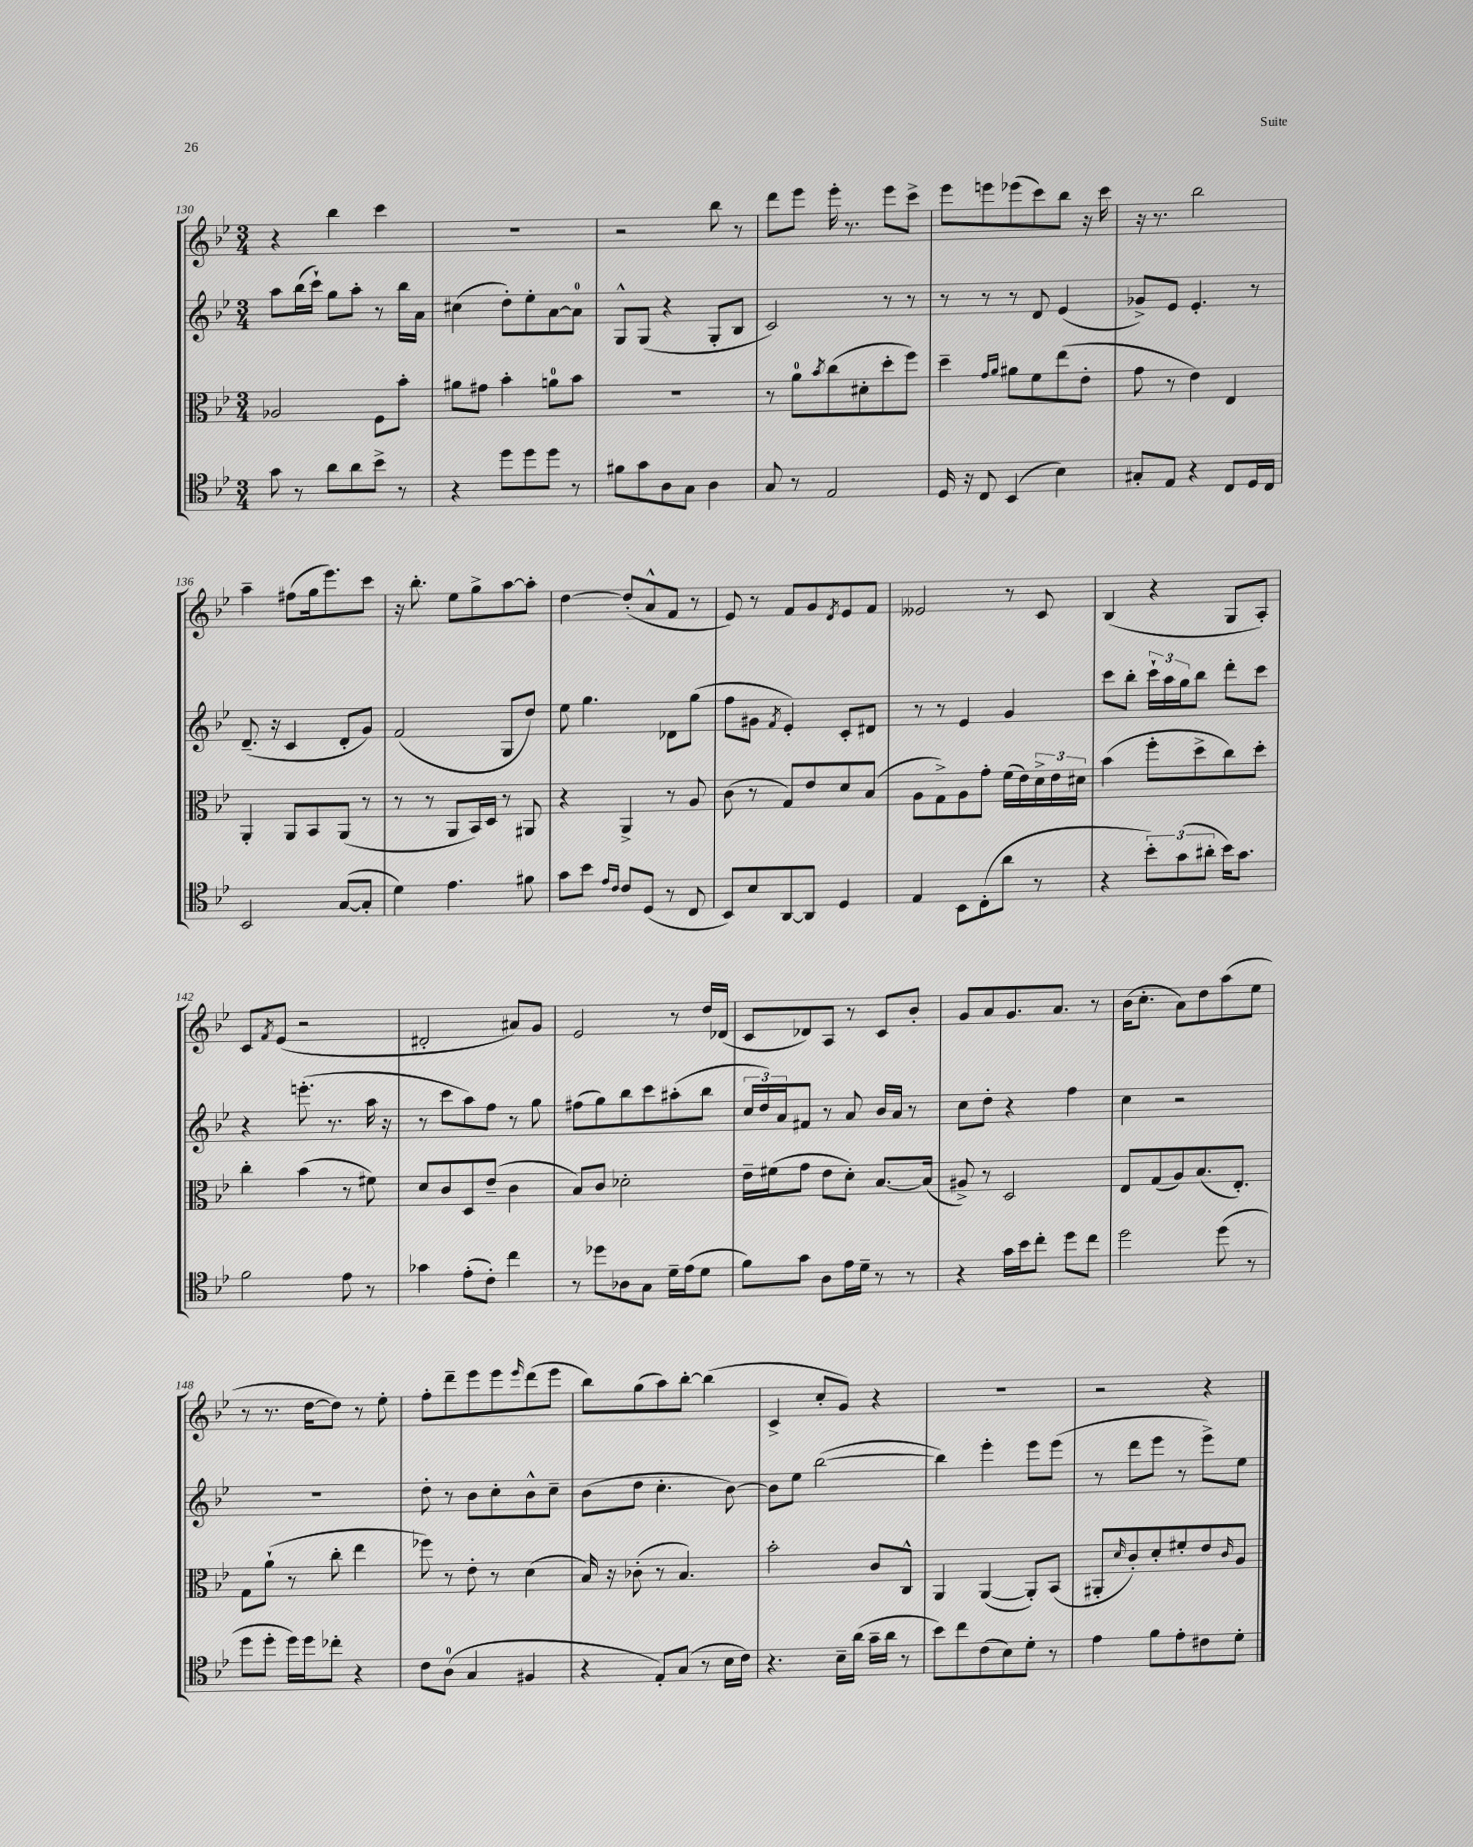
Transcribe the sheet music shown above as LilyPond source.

<<
\new StaffGroup <<
\new Staff = "s0" {
    \clef treble \key bes \major \numericTimeSignature \time 3/4
    r4 bes''4 c'''4 |
    R2. |
    r2 bes''8 r8 |
    d'''8 ees'''8 ees'''16-. r8. ees'''8 c'''8-> |
    ees'''8 e'''8 ees'''8( c'''8) bes''8 r16 c'''16 |
    r16 r8. bes''2 |
    a''4-- fis''8( g''16 ees'''8.) c'''8 |
    r16 bes''8.-. ees''8 g''8-> a''8~ a''8-. |
    d''4~ d''8-.( a'8-^ f'8 r8 |
    ees'8) r8 f'8 g'8 \acciaccatura { d'8 } ees'8 f'8 |
    eeses'2 r8 c'8 |
    bes4( r4 g8 a8-.) |
    c'8 \acciaccatura { f'8 } ees'8( r2 |
    dis'2-. ais'8) g'8 |
    ees'2 r8 d''16 des'16( |
    c'8 des'8) a8 r8 c'8 bes'8-. |
    g'8 a'8 g'8. a'8. r8 |
    bes'16( c''8.-. a'8) d''8 a''8( ees''8 |
    r8 r8. d''16~ d''8) r8 ees''8-. |
    f''8-. d'''8-- ees'''8 ees'''8 \grace { ees'''16 } d'''8( ees'''8 |
    bes''8) g''8( a''8) bes''8~-. bes''4( |
    c'4-> c''8-. g'8) r4 |
    R2. |
    r2 r4 \bar "|." |
}
\new Staff = "s1" {
    \clef treble \key bes \major \numericTimeSignature \time 3/4
    a''8 bes''16( c'''16-!) g''8 a''8-. r8 bes''16 a'16 |
    cis''4( d''8-.) ees''8-. a'8~ a'8-0 |
    g8-^ g8( r4 g8-. bes8 |
    c'2) r8 r8 |
    r8 r8 r8 d'8 ees'4( |
    ges'8->) ees'8 ees'4.-. r8 |
    d'8.--( r16 c'4 d'8-. g'8) |
    f'2( g8 d''8) |
    ees''8 g''4. des'8 g''8( |
    f''8 gis'8 \acciaccatura { f'8 } ees'4-.) c'8-. dis'8 |
    r8 r8 ees'4 g'4 |
    c'''8 bes''8-. \tuplet 3/2 { c'''16-! a''16 g''16 } bes''8 d'''8-. c'''8 |
    r4 e'''8.-.( r8. a''16 r16 |
    r8 c'''8 a''8) f''8 r8 g''8 |
    fis''8( g''8) bes''8 c'''8 ais''8-.( bes''8 |
    \tuplet 3/2 { c''16 d''16) a'16 } fis'8 r8 a'8 bes'16 a'16 r8 |
    c''8 d''8-. r4 f''4 |
    c''4 r2 |
    R2. |
    d''8-. r8 bes'8 c''8-. bes'8-^ c''8-- |
    bes'8( d''8 c''4.-. bes'8~) |
    bes'8 ees''8 bes''2~( |
    bes''4) ees'''4-. ees'''8 ees'''8( |
    r8 d'''8 ees'''8 r8 ees'''8->) ees''8 \bar "|." |
}
\new Staff = "s2" {
    \clef alto \key bes \major \numericTimeSignature \time 3/4
    aes2 f8 bes'8-. |
    ais'8 gis'8 bes'4-. a'8-0 bes'8 |
    R2. |
    r8 a'8-0 \acciaccatura { bes'8 } c''8( dis'8-. d''8-. f''8) |
    d''4-- \grace { g'16 a'16 } ais'8 f'8 ees''8( ees'8-. |
    g'8 r8 ees'4) ees4 |
    a,4-. a,8 bes,8 a,8( r8 |
    r8 r8 a,8 bes,16) d16 r8 ais,8 |
    r4 a,4-> r8 a8 |
    c'8( r8 g8) ees'8 d'8 bes8( |
    a8 g8->) a8 g'8-. f'16( ees'16) \tuplet 3/2 { d'16-> ees'16 dis'16 } |
    bes'4( f''8-. d''8-> c''8) d''8-. |
    c''4-. bes'4( r8 fis'8) |
    d'8 c'8 d8 ees'8--( c'4 |
    bes8) c'8 des'2-. |
    ees'16-- fis'16( g'8 ees'8 d'8-.) bes8.~ bes16( |
    ais8->) r8 d2 |
    ees8 g8( a8) bes8.( ees8.-.) |
    g8 a'8-!( r8 c''8-. ees''4 |
    fes''8) r8 ees'8-. r8 d'4( |
    bes16) r16 ces'8-.( r8 bes4.) |
    bes'2-. c'8 c8-^ |
    a,4 a,4~( a,8-.) bes,8( |
    ais,8-. \grace { d'16 } c'8-.) d'8-. fis'8-. ees'8 \grace { c'16 } a8 \bar "|." |
}
\new Staff = "s3" {
    \clef tenor \key bes \major \numericTimeSignature \time 3/4
    g'8 r8 a'8 a'8 bes'8-> r8 |
    r4 d''8 d''8 d''8 r8 |
    fis'8 g'8 a8 g8 a4 |
    g8 r8 ees2 |
    d16 r16 c8 bes,4( bes4) |
    gis8-. ees8 r4 c8 d16 c16 |
    bes,2 g8~( g8-. |
    d'4) ees'4. fis'8 |
    g'8 bes'8 \grace { ees'16 c'16 } c'8 d8( r8 c8 |
    bes,8) bes8 a,8~ a,8 d4 |
    ees4 bes,8 c8-.( a'8 r8 |
    r4 \tuplet 3/2 { bes'8-.) g'8( ais'8-. } bes'16) g'8. |
    f'2 ees'8 r8 |
    ges'4 ees'8-.( c'8-.) c''4 |
    r8 des''8 aes8 g8 d'16-- ees'16( d'8 |
    f'8) g'8 a8 ees'16 d'16-- r8 r8 |
    r4 g'16 bes'16 c''8-. d''8 c''8 |
    d''2 d''8( r8 |
    d''8 d''8-. d''16) d''16 ces''8-. r4 |
    c'8 a8-0( g4 fis4 |
    r4 ees8-.) g8( r8 bes16 c'16) |
    r4. bes16-- a'16( g'16-- a'16 r8 |
    bes'8) c''8 c'8( bes8) d'8-. r8 |
    ees'4 f'8 ees'8-. cis'8 d'8-. \bar "|." |
}
>>
>>
\layout { \context { \Score currentBarNumber = #130 } }
